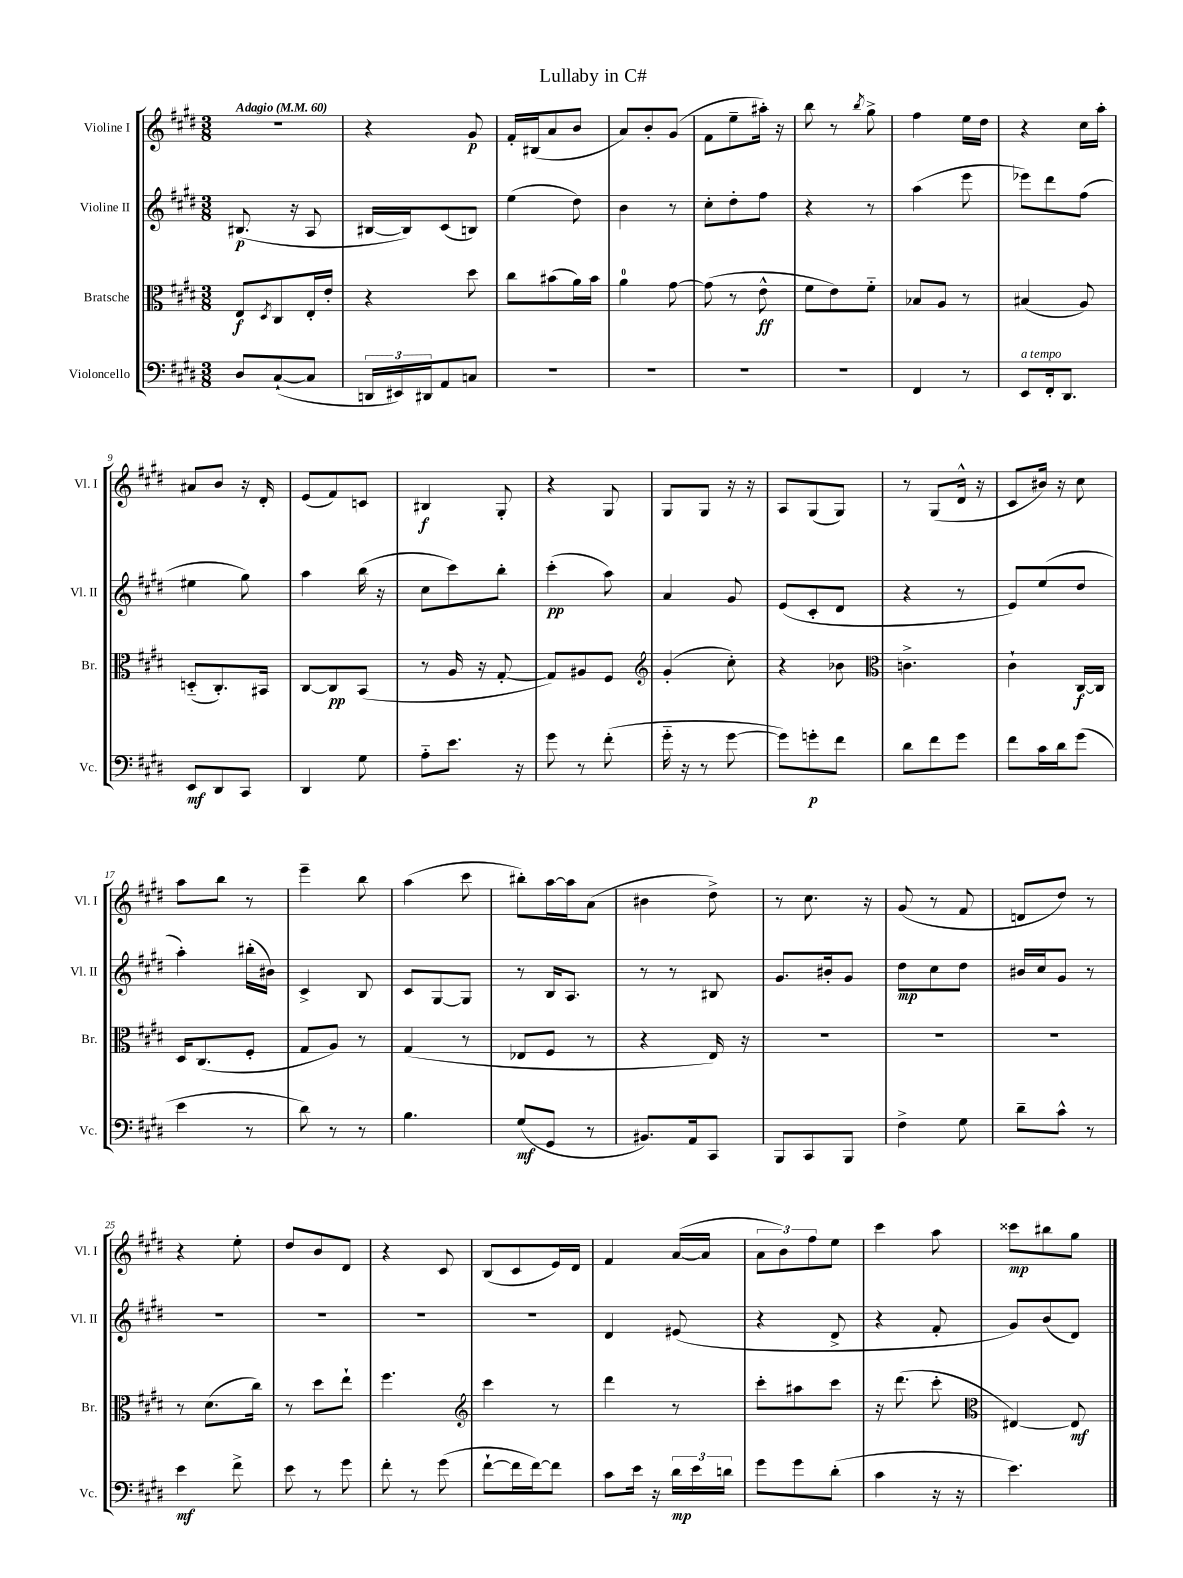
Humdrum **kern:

**kern	**dynam	**kern	**dynam	**kern	**dynam	**kern	**dynam
*part4	*part4	*part3	*part3	*part2	*part2	*part1	*part1
*staff4	*staff4	*staff3	*staff3	*staff2	*staff2	*staff1	*staff1
*I"Violoncello	*	*I"Bratsche	*	*I"Violine II	*	*I"Violine I	*
*I'Vc.	*	*I'Br.	*	*I'Vl. II	*	*I'Vl. I	*
*clefF4	*	*clefC3	*	*clefG2	*	*clefG2	*
*k[f#c#g#d#]	*	*k[f#c#g#d#]	*	*k[f#c#g#d#]	*	*k[f#c#g#d#]	*
*M3/8	*	*M3/8	*	*M3/8	*	*M3/8	*
*MM60	*	*MM60	*	*MM60	*	*MM60	*
=1	=1	=1	=1	=1	=1	=1	=1
!	!	!	!	!	!	!LO:TX:a:B:t=Adagio	!
8D#/L	.	8E/L	f	(8.B#X/	p	4.r	.
.	.	8qD#/	.	.	.	.	.
([8C#`/	.	8C#/	.	.	.	.	.
.	.	.	.	16r	.	.	.
8C#/J]	.	16E'/L	.	8A/	.	.	.
.	.	16e'/JJ	.	.	.	.	.
=2	=2	=2	=2	=2	=2	=2	=2
24DDn/LL	.	4r	.	[16B#X/LL	.	4r	.
24EE#X/)	.	.	.	.	.	.	.
.	.	.	.	16B#/J])	.	.	.
24DD#X/J	.	.	.	.	.	.	.
8AA/	.	.	.	(8c#/	.	.	.
8Cn/J	.	8dd#\	.	8Bn/J)	.	8g#/	p
=3	=3	=3	=3	=3	=3	=3	=3
4.r	.	8cc#\L	.	(4ee\	.	16f#'/LL	.
.	.	.	.	.	.	(16B#X/J	.
.	.	(8b#X\	.	.	.	8a/	.
.	.	16a\L)	.	8dd#\)	.	8b/J	.
.	.	16b#\JJ	.	.	.	.	.
=4	=4	=4	=4	=4	=4	=4	=4
4.r	.	4a\	.	4b\	.	8a/L)	.
.	.	.	.	.	.	8b'/	.
.	.	[8g#\	.	8r	.	(8g#/J	.
=5	=5	=5	=5	=5	=5	=5	=5
4.r	.	(8g#\]	.	8cc#'\L	.	8f#\L	.
.	.	8r	.	8dd#'\	.	8ee~\	.
.	.	8e^^\	ff	8ff#\J	.	16aa#X'\Jk)	.
.	.	.	.	.	.	16r	.
=6	=6	=6	=6	=6	=6	=6	=6
4.r	.	8f#\L	.	4r	.	8bb\	.
.	.	8e\)	.	.	.	8r	.
.	.	.	.	.	.	8qbb/	.
.	.	8f#\J	.	8r	.	8gg#^\	.
=7	=7	=7	=7	=7	=7	=7	=7
4FF#/	.	8B-X/L	.	(4aa\	.	4ff#\	.
.	.	8A/J	.	.	.	.	.
8r	.	8r	.	8eee\	.	16ee\LL	.
.	.	.	.	.	.	16dd#\JJ	.
=8	=8	=8	=8	=8	=8	=8	=8
!LO:TX:a:i:t=a tempo	!	!	!	!	!	!	!
8EE/L	.	(4B#X/	.	8eee-X\L)	.	4r	.
16FF#'/k	.	.	.	8ddd#\	.	.	.
8.DD#/J	.	.	.	.	.	.	.
.	.	8A/)	.	(8ff#\J	.	16cc#\LL	.
.	.	.	.	.	.	16aa'\JJ	.
!!LO:LB:g=z
=9	=9	=9	=9	=9	=9	=9	=9
8EE/L	mf	(8Dn/L	.	4ee#X\	.	8a#X/L	.
8DD#/	.	8.C#'/)	.	.	.	8b/J	.
8CC#/J	.	.	.	8gg#\)	.	16r	.
.	.	16BB#X/Jk	.	.	.	16d#'/	.
=10	=10	=10	=10	=10	=10	=10	=10
4DD#/	.	[8C#/L	.	4aa\	.	(8e/L	.
.	.	8C#/]	pp	.	.	8f#/)	.
8G#\	.	(8BB/J	.	(16bb\	.	8cn/J	.
.	.	.	.	16r	.	.	.
=11	=11	=11	=11	=11	=11	=11	=11
8A\L	.	8r	.	8cc#\L	.	4B#X/	f
8.e\J	.	16A/	.	8ccc#\)	.	.	.
.	.	16r	.	.	.	.	.
.	.	[8G#'/	.	8bb'\J	.	8G#'/	.
16r	.	.	.	.	.	.	.
=12	=12	=12	=12	=12	=12	=12	=12
8g#\	.	8G#/L])	.	(4ccc#'\	pp	4r	.
8r	.	8A#X/	.	.	.	.	.
(8f#'\	.	8F#/J	.	8aa\)	.	8G#/	.
=13	=13	=13	=13	=13	=13	=13	=13
*	*	*clefG2	*	*	*	*	*
16g#\	.	(4g#'/	.	4a/	.	8G#/L	.
16r	.	.	.	.	.	.	.
8r	.	.	.	.	.	8G#/J	.
[8g#\	.	8cc#'\)	.	8g#/	.	16r	.
.	.	.	.	.	.	16r	.
=14	=14	=14	=14	=14	=14	=14	=14
8g#\L])	.	4r	.	(8e/L	.	8A/L	.
8gn'\	p	.	.	8c#'/	.	(8G#/	.
8f#\J	.	8b-X\	.	8d#/J	.	8G#/J)	.
=15	=15	=15	=15	=15	=15	=15	=15
*	*	*clefC3	*	*	*	*	*
8d#\L	.	4.cn^\	.	4r	.	8r	.
8f#\	.	.	.	.	.	(8G#/L	.
8g#\J	.	.	.	8r	.	16d#^^/Jk	.
.	.	.	.	.	.	16r	.
=16	=16	=16	=16	=16	=16	=16	=16
8f#\L	.	4c#`\	.	8e/L)	.	8c#/L	.
16c#\L	.	.	.	(8ee/	.	16b#X/Jk)	.
16d#\J	.	.	.	.	.	16r	.
(8g#\J	.	[16C#/LL	f	8dd#/J	.	8cc#\	.
.	.	16C#/JJ]	.	.	.	.	.
!!LO:LB:g=z
=17	=17	=17	=17	=17	=17	=17	=17
4e\	.	16D#/KL	.	4aa'\)	.	8aa\L	.
.	.	(8.C#/	.	.	.	.	.
.	.	.	.	.	.	8bb\J	.
8r	.	8F#'/J	.	(16bb#X'\LL	.	8r	.
.	.	.	.	16b#X\JJ)	.	.	.
=18	=18	=18	=18	=18	=18	=18	=18
8d#\)	.	8G#/L	.	4c#^/	.	4eee~\	.
8r	.	8A/J)	.	.	.	.	.
8r	.	8r	.	8B/	.	8bb\	.
=19	=19	=19	=19	=19	=19	=19	=19
4.B\	.	(4G#/	.	8c#/L	.	(4aa\	.
.	.	.	.	[8G#/	.	.	.
.	.	8r	.	8G#/J]	.	8ccc#\	.
=20	=20	=20	=20	=20	=20	=20	=20
(8G#/L	mf	8E-X/L	.	8r	.	8bb#X'\L)	.
8GG#/J	.	8F#/J	.	16B/KL	.	[16aa\L	.
.	.	.	.	8.A/J	.	16aa\J]	.
8r	.	8r	.	.	.	(8a\J	.
=21	=21	=21	=21	=21	=21	=21	=21
8.BB#X/L)	.	4r	.	8r	.	4b#X\	.
.	.	.	.	8r	.	.	.
16AA/k	.	.	.	.	.	.	.
8CC#/J	.	16E/)	.	8B#X/	.	8dd#^\)	.
.	.	16r	.	.	.	.	.
=22	=22	=22	=22	=22	=22	=22	=22
8BBB/L	.	4.r	.	8.g#/L	.	8r	.
8CC#/	.	.	.	.	.	8.cc#\	.
.	.	.	.	16b#X'/k	.	.	.
8BBB/J	.	.	.	8g#/J	.	.	.
.	.	.	.	.	.	16r	.
=23	=23	=23	=23	=23	=23	=23	=23
4F#^\	.	4.r	.	8dd#\L	mp	(8g#/	.
.	.	.	.	8cc#\	.	8r	.
8G#\	.	.	.	8dd#\J	.	8f#/	.
=24	=24	=24	=24	=24	=24	=24	=24
8d#~\L	.	4.r	.	16b#X/LL	.	8dn/L	.
.	.	.	.	16cc#/J	.	.	.
8c#^^\J	.	.	.	8g#/J	.	8dd#/J)	.
8r	.	.	.	8r	.	8r	.
!!LO:LB:g=z
=25	=25	=25	=25	=25	=25	=25	=25
4e\	mf	8r	.	4.r	.	4r	.
.	.	(8.d#\L	.	.	.	.	.
8f#^\	.	.	.	.	.	8ee'\	.
.	.	16cc#\Jk)	.	.	.	.	.
=26	=26	=26	=26	=26	=26	=26	=26
8e\	.	8r	.	4.r	.	8dd#/L	.
8r	.	8dd#\L	.	.	.	8b/	.
8g#\	.	8ee`\J	.	.	.	8d#/J	.
=27	=27	=27	=27	=27	=27	=27	=27
8f#'\	.	4.ff#\	.	4.r	.	4r	.
8r	.	.	.	.	.	.	.
(8g#\	.	.	.	.	.	8c#/	.
=28	=28	=28	=28	=28	=28	=28	=28
*	*	*clefG2	*	*	*	*	*
[8f#`\L	.	4ccc#\	.	4.r	.	(8B/L	.
16f#\L]	.	.	.	.	.	8c#/	.
[16f#\J)	.	.	.	.	.	.	.
8f#\J]	.	8r	.	.	.	16e/L)	.
.	.	.	.	.	.	16d#/JJ	.
=29	=29	=29	=29	=29	=29	=29	=29
8c#\L	.	4ddd#\	.	4d#/	.	4f#/	.
16e\Jk	.	.	.	.	.	.	.
16r	.	.	.	.	.	.	.
24d#\LL	mp	8r	.	(8e#X/	.	([16a/LL	.
24e\	.	.	.	.	.	.	.
.	.	.	.	.	.	16a/JJ]	.
24dn\JJ	.	.	.	.	.	.	.
=30	=30	=30	=30	=30	=30	=30	=30
8g#\L	.	8ccc#'\L	.	4r	.	12a\L	.
.	.	.	.	.	.	12b\)	.
8g#\	.	8aa#X\	.	.	.	.	.
.	.	.	.	.	.	12ff#\	.
(8d#'\J	.	8ccc#\J	.	8d#^/	.	8ee\J	.
=31	=31	=31	=31	=31	=31	=31	=31
4c#\	.	16r	.	4r	.	4ccc#\	.
.	.	(8.ddd#\	.	.	.	.	.
16r	.	8ccc#'\	.	8f#'/	.	8aa\	.
16r	.	.	.	.	.	.	.
=32	=32	=32	=32	=32	=32	=32	=32
*	*	*clefC3	*	*	*	*	*
4.e\)	.	[4E#X/)	.	8g#/L)	.	8ccc##X\L	mp
.	.	.	.	(8b/	.	8bb#X\	.
.	.	8E#/]	mf	8d#/J)	.	8gg#\J	.
==	==	==	==	==	==	==	==
*-	*-	*-	*-	*-	*-	*-	*-
